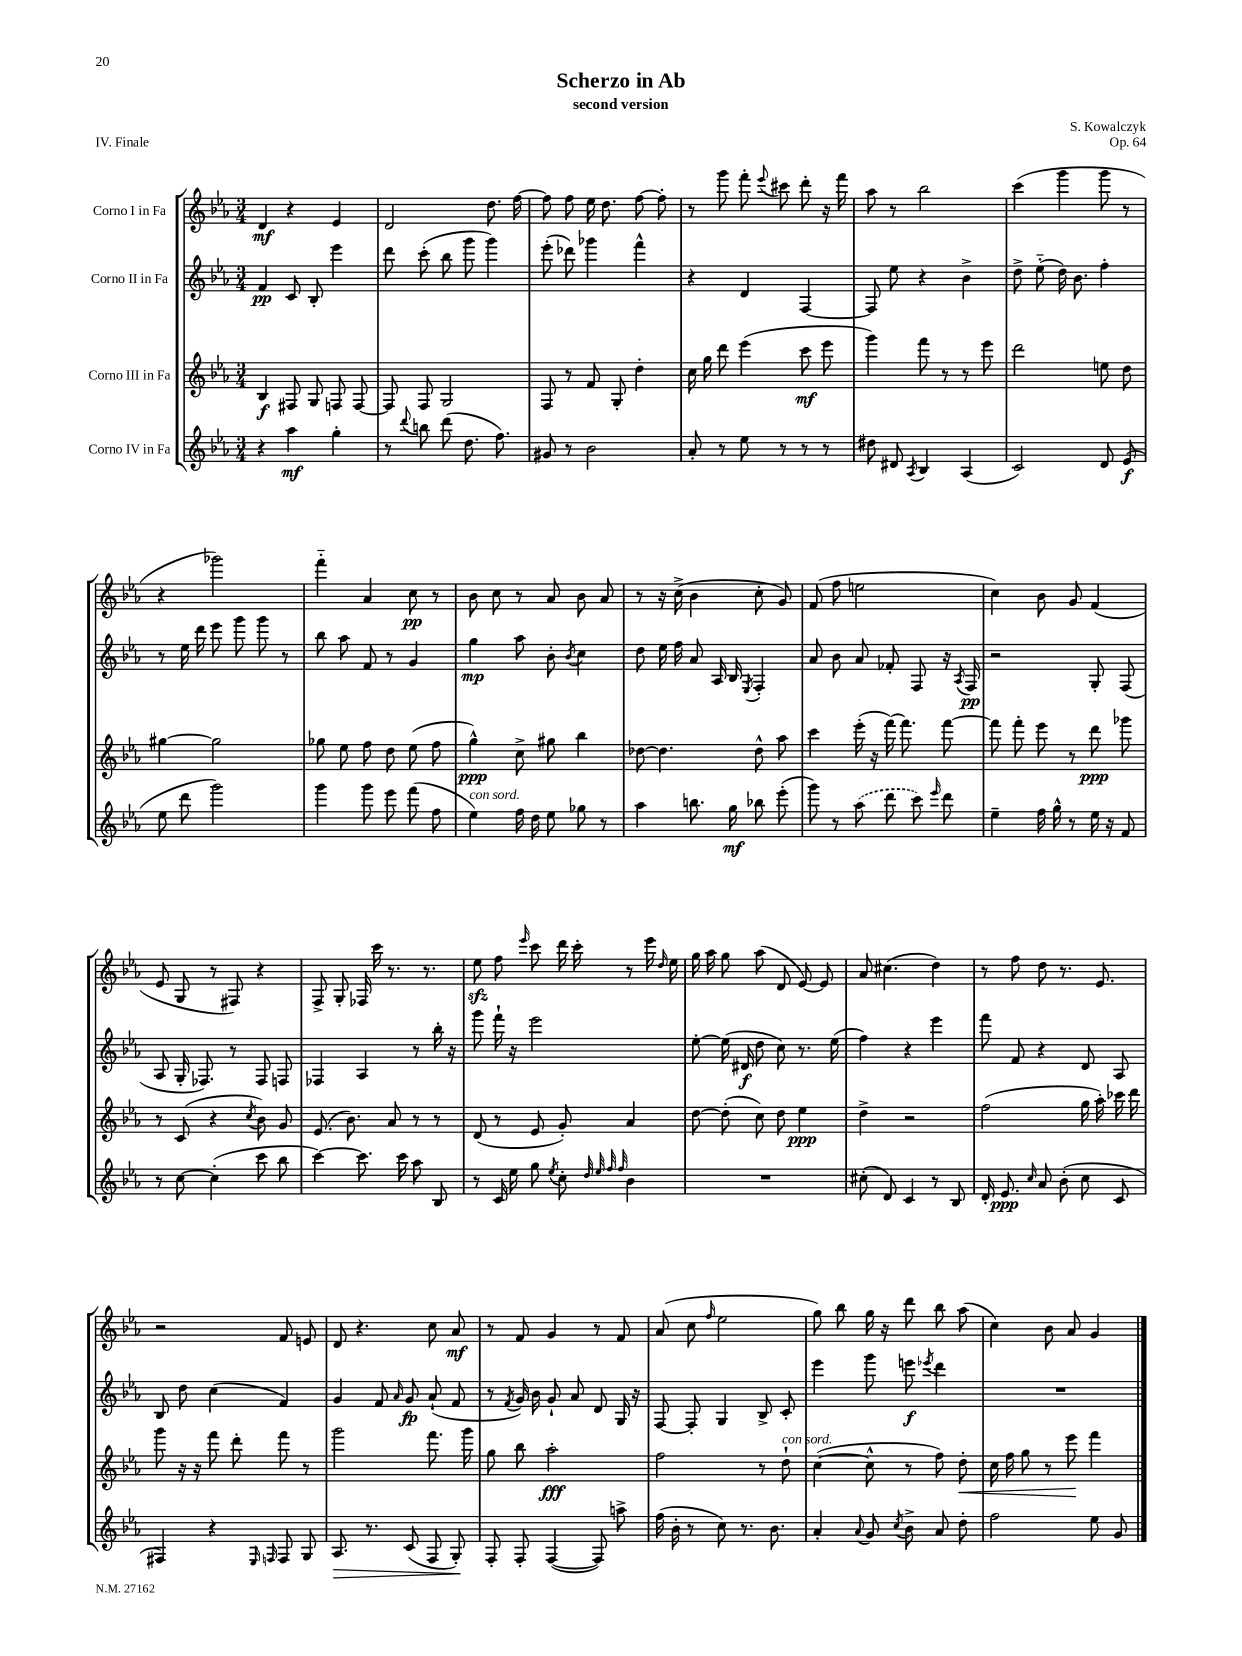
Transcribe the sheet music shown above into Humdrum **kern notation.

**kern	**dynam	**kern	**dynam	**kern	**dynam	**kern	**dynam
*part4	*part4	*part3	*part3	*part2	*part2	*part1	*part1
*staff4	*staff4	*staff3	*staff3	*staff2	*staff2	*staff1	*staff1
*I"Corno IV in Fa	*	*I"Corno III in Fa	*	*I"Corno II in Fa	*	*I"Corno I in Fa	*
*clefG2	*	*clefG2	*	*clefG2	*	*clefG2	*
*k[b-e-a-]	*	*k[b-e-a-]	*	*k[b-e-a-]	*	*k[b-e-a-]	*
*M3/4	*	*M3/4	*	*M3/4	*	*M3/4	*
=1	=1	=1	=1	=1	=1	=1	=1
4r	.	4B-/	f	4f/	pp	4d/	mf
4aa-\	mf	8F#X/	.	8c/	.	4r	.
.	.	8G/	.	8B-'/	.	.	.
4gg'\	.	8Fn/	.	4eee-\	.	4e-/	.
.	.	[8F/	.	.	.	.	.
=2	=2	=2	=2	=2	=2	=2	=2
8r	.	8F/]	.	8ddd\	.	2d/	.
8qqddd/	.	.	.	.	.	.	.
8bbn\	.	8F/	.	(8ccc'\	.	.	.
(8ddd\	.	2G/	.	8bb-\	.	.	.
8.dd\	.	.	.	8ggg\	.	.	.
.	.	.	.	4ggg\)	.	8.dd\	.
8.ff\)	.	.	.	.	.	.	.
.	.	.	.	.	.	[16ff\	.
=3	=3	=3	=3	=3	=3	=3	=3
8g#X/	.	8F/	.	(8eee-'\	.	8ff\]	.
8r	.	8r	.	8ddd-X\)	.	8ff\	.
2b-\	.	8f/	.	4ggg-X\	.	16ee-\	.
.	.	.	.	.	.	8.dd\	.
.	.	8G'/	.	.	.	.	.
.	.	4dd'\	.	4fff^^\	.	[8ff\	.
.	.	.	.	.	.	8ff'\]	.
=4	=4	=4	=4	=4	=4	=4	=4
8a-'/	.	16cc\	.	4r	.	8r	.
.	.	16gg\	.	.	.	.	.
8r	.	8ddd\	.	.	.	8ggg\	.
8ee-\	.	(4eee-\	.	4d/	.	8fff'\	.
.	.	.	.	.	.	8qqeee-/	.
8r	.	.	.	.	.	8ccc#X\	.
8r	.	8ccc\	mf	[4F/	.	8ddd'\	.
8r	.	8eee-\	.	.	.	16r	.
.	.	.	.	.	.	16fff\	.
=5	=5	=5	=5	=5	=5	=5	=5
8dd#X\	.	4ggg\)	.	8F/]	.	8aa-\	.
8d#X/	.	.	.	8ee-\	.	8r	.
8qA-/	.	.	.	.	.	.	.
4B-/	.	8fff\	.	4r	.	2bb-\	.
.	.	8r	.	.	.	.	.
(4A-/	.	8r	.	4b-^\	.	.	.
.	.	8eee-\	.	.	.	.	.
=6	=6	=6	=6	=6	=6	=6	=6
2c/)	.	2ddd\	.	8dd^\	.	(4ccc\	.
.	.	.	.	(8ee-\	.	.	.
.	.	.	.	16dd\)	.	4ggg\	.
.	.	.	.	8.b-\	.	.	.
8d/	.	8een\	.	4ff'\	.	8ggg\	.
(8e-/	f	8dd\	.	.	.	8r	.
!!LO:LB:g=z
=7	=7	=7	=7	=7	=7	=7	=7
8ee-\	.	[4gg#X\	.	8r	.	4r	.
8ddd\	.	.	.	16ee-\	.	.	.
.	.	.	.	16ddd\	.	.	.
2ggg\)	.	2gg#\]	.	8eee-\	.	2ggg-X\)	.
.	.	.	.	8ggg\	.	.	.
.	.	.	.	8ggg\	.	.	.
.	.	.	.	8r	.	.	.
=8	=8	=8	=8	=8	=8	=8	=8
4ggg\	.	8gg-X\	.	8bb-\	.	4fff\	.
.	.	8ee-\	.	8aa-\	.	.	.
8ggg\	.	8ff\	.	8f/	.	4a-/	.
8eee-\	.	8dd\	.	8r	.	.	.
(8fff\	.	(8ee-\	.	4g/	.	8cc\	pp
8ff\	.	8ff\	.	.	.	8r	.
=9	=9	=9	=9	=9	=9	=9	=9
!LO:TX:a:i:t=con sord.	!	!	!	!	!	!	!
4ee-\)	.	4gg^^\)	ppp	4gg\	mp	8b-\	.
.	.	.	.	.	.	8cc\	.
16ff\	.	8cc^\	.	8aa-\	.	8r	.
16dd\	.	.	.	.	.	.	.
8ee-\	.	8gg#X\	.	8b-'\	.	8a-/	.
.	.	.	.	8qb-/	.	.	.
8gg-X\	.	4bb-\	.	4cc\	.	8b-\	.
8r	.	.	.	.	.	8a-/	.
=10	=10	=10	=10	=10	=10	=10	=10
4aa-\	.	[8dd-X\	.	8dd\	.	8r	.
.	.	4.dd-\]	.	16ee-\	.	16r	.
.	.	.	.	16ff\	.	(16cc^\	.
8.bbn\	.	.	.	8a-/	.	4b-\	.
.	.	.	.	16A-/	.	.	.
16gg\	mf	.	.	16B-/	.	.	.
.	.	.	.	8qE-/	.	.	.
8bb-X\	.	8dd-^^\	.	4F'/	.	8cc'\	.
(8eee-'\	.	8aa-\	.	.	.	8g/)	.
=11	=11	=11	=11	=11	=11	=11	=11
8ggg\)	.	4ccc\	.	8a-/	.	(8f/	.
8r	.	.	.	8b-\	.	8ff\	.
(8aa-\	.	(16eee-'\	.	8a-/	.	2een\	.
.	.	16r	.	.	.	.	.
8ddd\	.	[16fff\)	.	8f-X'/	.	.	.
.	.	8.fff\]	.	.	.	.	.
8ccc\)	.	.	.	8F/	.	.	.
16qqeee-/	.	.	.	.	.	.	.
8ddd\	.	[8fff\	.	16r	.	.	.
.	.	.	.	8qA-/	.	.	.
.	.	.	.	16F/	pp	.	.
=12	=12	=12	=12	=12	=12	=12	=12
4ee-~\	.	8fff\]	.	2r	.	4cc\)	.
.	.	8fff'\	.	.	.	.	.
16ff\	.	8eee-\	.	.	.	8b-\	.
16gg^^\	.	.	.	.	.	.	.
8r	.	8r	.	.	.	8g/	.
16ee-\	.	8ddd\	ppp	8G'/	.	(4f/	.
16r	.	.	.	.	.	.	.
8f/	.	8ggg-X\	.	(8F/	.	.	.
!!LO:LB:g=z
=13	=13	=13	=13	=13	=13	=13	=13
8r	.	8r	.	8A-/	.	8e-/	.
[8cc\	.	(8c/	.	16G'/	.	8G/	.
.	.	.	.	8.F-X/)	.	.	.
(4cc'\]	.	4r	.	.	.	8r	.
.	.	.	.	8r	.	8F#X/)	.
.	.	8qcc/	.	.	.	.	.
8ccc\	.	8b-\)	.	8F-/	.	4r	.
8bb-\	.	8g/	.	8Fn/	.	.	.
=14	=14	=14	=14	=14	=14	=14	=14
[4ccc\)	.	(8.e-/	.	4F-X/	.	8F^/	.
.	.	.	.	.	.	8G'/	.
.	.	8.b-\)	.	.	.	.	.
8.ccc\]	.	.	.	4A-/	.	16F-X/	.
.	.	.	.	.	.	16ccc\	.
.	.	8a-/	.	.	.	8.r	.
16ccc\	.	.	.	.	.	.	.
8aa-\	.	8r	.	8r	.	.	.
.	.	.	.	.	.	8.r	.
8B-/	.	8r	.	16bb-'\	.	.	.
.	.	.	.	16r	.	.	.
=15	=15	=15	=15	=15	=15	=15	=15
8r	.	(8d/	.	8ggg\	.	8ee-zz\	.
16c/	.	8r	.	16fff`\	.	8ff\	.
16ee-\	.	.	.	16r	.	.	.
.	.	.	.	.	.	16qqeee-/	.
8gg\	.	8e-/	.	2eee-\	.	8ccc\	.
8qee-/	.	.	.	.	.	.	.
8cc'\	.	8g'/)	.	.	.	16ddd\	.
.	.	.	.	.	.	16ccc'\	.
32qqdd/	.	.	.	.	.	.	.
32qqee-/	.	.	.	.	.	.	.
32qqff/	.	.	.	.	.	.	.
32qqff/	.	.	.	.	.	.	.
4b-\	.	4a-/	.	.	.	8r	.
.	.	.	.	.	.	16eee-\	.
.	.	.	.	.	.	16qqdd/	.
.	.	.	.	.	.	16ee-\	.
=16	=16	=16	=16	=16	=16	=16	=16
2.r	.	[8dd\	.	[8ee-'\	.	16gg\	.
.	.	.	.	.	.	16aa-\	.
.	.	(8dd'\]	.	(16ee-\]	.	8gg\	.
.	.	.	.	16d#X/	f	.	.
.	.	8cc\)	.	8dd\	.	(8aa-\	.
.	.	8dd\	.	8cc\)	.	8d/	.
.	.	4ee-\	ppp	8.r	.	[8e-/)	.
.	.	.	.	.	.	8e-/]	.
.	.	.	.	(16ee-\	.	.	.
=17	=17	=17	=17	=17	=17	=17	=17
(8cc#X'\	.	4dd^\	.	4ff\)	.	8a-/	.
8d/)	.	.	.	.	.	(4.cc#X\	.
4c/	.	2r	.	4r	.	.	.
8r	.	.	.	4eee-\	.	4dd\)	.
8B-/	.	.	.	.	.	.	.
=18	=18	=18	=18	=18	=18	=18	=18
16d'/	.	(2ff\	.	8fff\	.	8r	.
8.e-/	ppp	.	.	.	.	.	.
.	.	.	.	8f/	.	8ff\	.
16qqcc/	.	.	.	.	.	.	.
8a-/	.	.	.	4r	.	8dd\	.
(8b-'\	.	.	.	.	.	8.r	.
8cc\	.	16gg\	.	8d/	.	.	.
.	.	16aa-'\)	.	.	.	8.e-/	.
8c/	.	16ccc-X\	.	8A-/	.	.	.
.	.	16ddd\	.	.	.	.	.
!!LO:LB:g=z
=19	=19	=19	=19	=19	=19	=19	=19
4F#X/)	.	8ggg\	.	8B-/	.	2r	.
.	.	16r	.	8dd\	.	.	.
.	.	16r	.	.	.	.	.
4r	.	8fff\	.	(4cc\	.	.	.
.	.	8ddd'\	.	.	.	.	.
16qqE-/	.	.	.	.	.	.	.
16qqFn/	.	.	.	.	.	.	.
8F/	.	8fff\	.	4f/)	.	8f/	.
8G/	.	8r	.	.	.	8en/	.
=20	=20	=20	=20	=20	=20	=20	=20
!	!LO:HP:b	!	!	!	!	!	!
8.A-/	>	2ggg\	.	4g/	.	8d/	.
.	.	.	.	.	.	4.r	.
8.r	.	.	.	.	.	.	.
.	.	.	.	8f/	.	.	.
.	.	.	.	16qqa-/	.	.	.
(8c/	.	.	.	8g/	fp	.	.
8F/	.	8.fff\	.	(8a-`/	.	8cc\	.
8G'/)	.	.	.	8f/	.	8a-/	mf
.	.	16ggg\	.	.	.	.	.
.	]	.	.	.	.	.	.
=21	=21	=21	=21	=21	=21	=21	=21
8F'/	.	8gg\	.	8r	.	8r	.
.	.	.	.	8qf/	.	.	.
8F'/	.	8bb-\	.	16g/)	.	8f/	.
.	.	.	.	16b-\	.	.	.
([4F/	.	2aa-'\	fff	8g`/	.	4g/	.
.	.	.	.	8a-/	.	.	.
8F/])	.	.	.	8d/	.	8r	.
8aan^\	.	.	.	16G/	.	8f/	.
.	.	.	.	16r	.	.	.
=22	=22	=22	=22	=22	=22	=22	=22
(16ff\	.	2ff\	.	[8F/	.	(8a-/	.
16b-'\	.	.	.	.	.	.	.
8r	.	.	.	8F'/]	.	8cc\	.
.	.	.	.	.	.	16qqff/	.
8cc\)	.	.	.	4G/	.	2ee-\	.
8.r	.	.	.	.	.	.	.
.	.	8r	.	8B-^/	.	.	.
8.b-\	.	.	.	.	.	.	.
!	!	!LO:TX:a:i:t=con sord.	!	!	!	!	!
.	.	8dd`\	.	8c'/	.	.	.
=23	=23	=23	=23	=23	=23	=23	=23
4a-'/	.	([4cc\	.	4eee-\	.	8gg\)	.
.	.	.	.	.	.	8bb-\	.
8qqa-/	.	.	.	.	.	.	.
8g/	.	8cc^^\]	.	8ggg\	.	16gg\	.
.	.	.	.	.	.	16r	.
8qcc/	.	.	.	.	.	.	.
8b-^\	.	8r	.	8eeen\	f	8ddd\	.
.	.	.	.	8qeee-X/	.	.	.
8a-/	.	8ff\)	.	4ddd\	.	8bb-\	.
!	!	!	!LO:HP:b	!	!	!	!
8dd'\	.	8dd'\	<	.	.	(8aa-\	.
=24	=24	=24	=24	=24	=24	=24	=24
2ff\	.	16cc\	.	2.r	.	4cc\)	.
.	.	16ff\	.	.	.	.	.
.	.	8gg\	.	.	.	.	.
.	.	8r	.	.	.	8b-\	.
.	.	8eee-\	.	.	.	8a-/	.
8ee-\	.	4fff\	[	.	.	4g/	.
8g/	.	.	.	.	.	.	.
==	==	==	==	==	==	==	==
*-	*-	*-	*-	*-	*-	*-	*-
